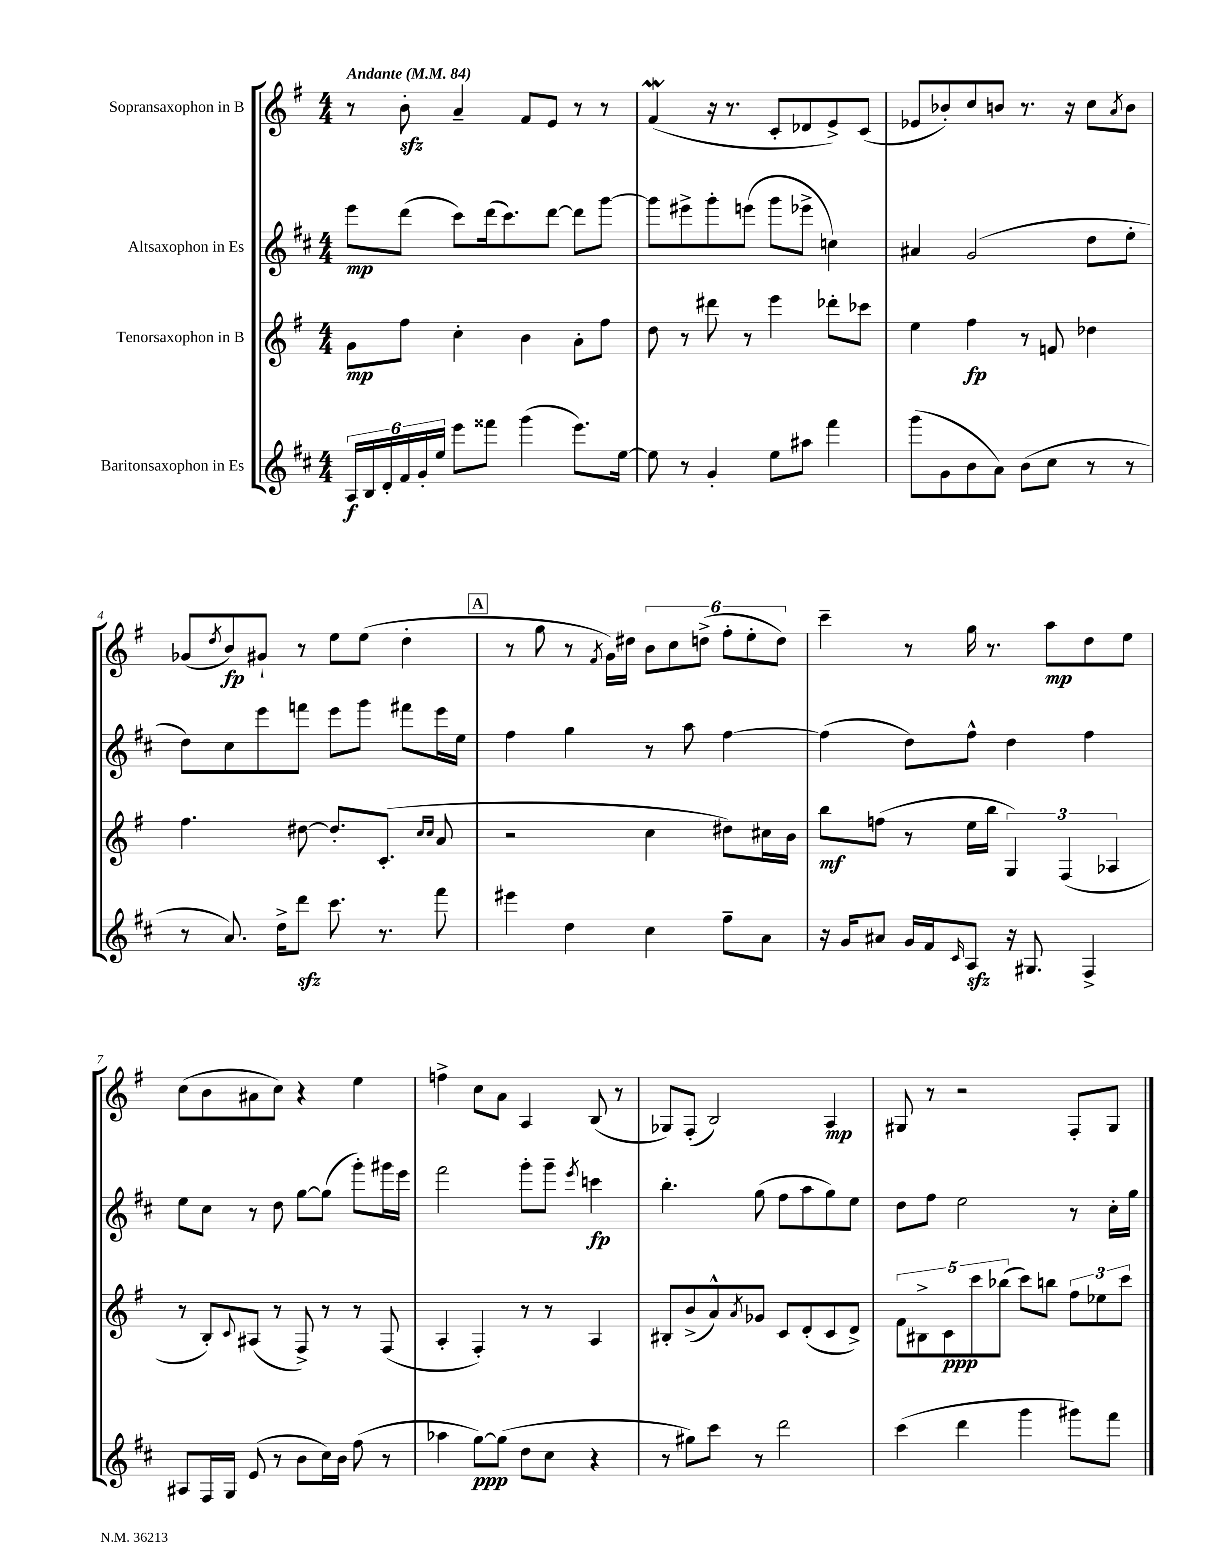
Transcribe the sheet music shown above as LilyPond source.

<<
\new StaffGroup <<
\new Staff = "s0" \with { instrumentName = "Sopransaxophon in B" } {
    \clef treble \key g \major \numericTimeSignature \time 4/4 \tempo "Andante" 4 = 84
    r8 b'8-.\sfz a'4-- fis'8 e'8 r8 r8 |
    fis'4\mordent( r16 r8. c'8-. des'8 e'8->) c'8( |
    ees'8 bes'8-.) c''8 b'8 r8. r16 c''8 \acciaccatura { a'8 } b'8 |
    ges'8( \acciaccatura { d''8 } b'8\fp) gis'8-! r8 e''8 e''8( d''4-. |
    \mark \markup { \box "A" } r8 g''8 r8 \acciaccatura { fis'8 } g'16) dis''16 \tuplet 6/4 { b'8 c''8 d''8->( fis''8-. e''8-. d''8) } |
    c'''4-- r8 g''16 r8. a''8\mp d''8 e''8 |
    c''8( b'8 ais'8 c''8) r4 e''4 |
    f''4-> c''8 a'8 a4 b8( r8 |
    ges8) fis8-.( b2) a4\mp |
    gis8 r8 r2 fis8-. gis8 \bar "|." |
}
\new Staff = "s1" \with { instrumentName = "Altsaxophon in Es" } {
    \clef treble \key d \major \numericTimeSignature \time 4/4
    e'''8\mp d'''8( cis'''8) d'''16( cis'''8.) d'''8~ d'''8 g'''8~ |
    g'''8 eis'''8-> g'''8-. e'''8( g'''8 ees'''8-> c''4) |
    ais'4 g'2( d''8 e''8-. |
    d''8) cis''8 e'''8 f'''8 e'''8 g'''8 fis'''8 e'''16 e''16 |
    \mark \markup { \box "A" } fis''4 g''4 r8 a''8 fis''4~ |
    fis''4( d''8) fis''8-^ d''4 fis''4 |
    e''8 cis''8 r8 d''8 g''8~ g''8( g'''8-.) gis'''16 e'''16 |
    fis'''2 g'''8-. g'''8-- \acciaccatura { e'''8 } c'''4\fp |
    b''4.-. g''8( fis''8 a''8 g''8) e''8 |
    d''8 fis''8 e''2 r8 cis''16-. g''16 \bar "|." |
}
\new Staff = "s2" \with { instrumentName = "Tenorsaxophon in B" } {
    \clef treble \key g \major \numericTimeSignature \time 4/4
    g'8\mp fis''8 c''4-. b'4 a'8-. fis''8 |
    d''8 r8 dis'''8 r8 e'''4 des'''8-. ces'''8 |
    e''4 fis''4\fp r8 f'8 des''4 |
    fis''4. dis''8~ dis''8.-. c'8.-.( \grace { c''16 c''16 } a'8 |
    \mark \markup { \box "A" } r2 c''4 dis''8) cis''16 b'16 |
    b''8\mf f''8( r8 e''16 b''16 \tuplet 3/2 { g4) fis4( aes4 } |
    r8 b8-.) \appoggiatura { c'8 } ais8( r8 fis8->) r8 r8 fis8( |
    a4-. fis4-.) r8 r8 a4 |
    bis8-. b'8->( a'8-^) \acciaccatura { a'8 } ges'8 c'8 d'8-.( c'8 d'8->) |
    \tuplet 5/4 { fis'8 bis8-> c'8\ppp c'''8 bes''8( } c'''8) b''8 \tuplet 3/2 { fis''8 ees''8 c'''8 } \bar "|." |
}
\new Staff = "s3" \with { instrumentName = "Baritonsaxophon in Es" } {
    \clef treble \key d \major \numericTimeSignature \time 4/4
    \tuplet 6/4 { a16\f b16 d'16-. fis'16 g'16-. e''16 } e'''8 fisis'''8 g'''4( e'''8.) e''16~ |
    e''8 r8 g'4-. e''8 ais''8 fis'''4 |
    g'''8( g'8 b'8 a'8) b'8( cis''8 r8 r8 |
    r8 a'8.) d''16-> d'''8\sfz cis'''8. r8. fis'''8 |
    \mark \markup { \box "A" } eis'''4 d''4 cis''4 fis''8-- a'8 |
    r16 g'16 ais'8 g'16 fis'16 \grace { cis'16 } a8\sfz r16 gis8. fis4-> |
    ais8 fis16 g16 e'8( r8 b'8 cis''16) b'16 fis''8( r8 |
    aes''4 g''8~\ppp) g''8( d''8 cis''8 r4 |
    r8 gis''8) cis'''8 r8 d'''2 |
    cis'''4( d'''4 g'''4 gis'''8) fis'''8 \bar "|." |
}
>>
>>
